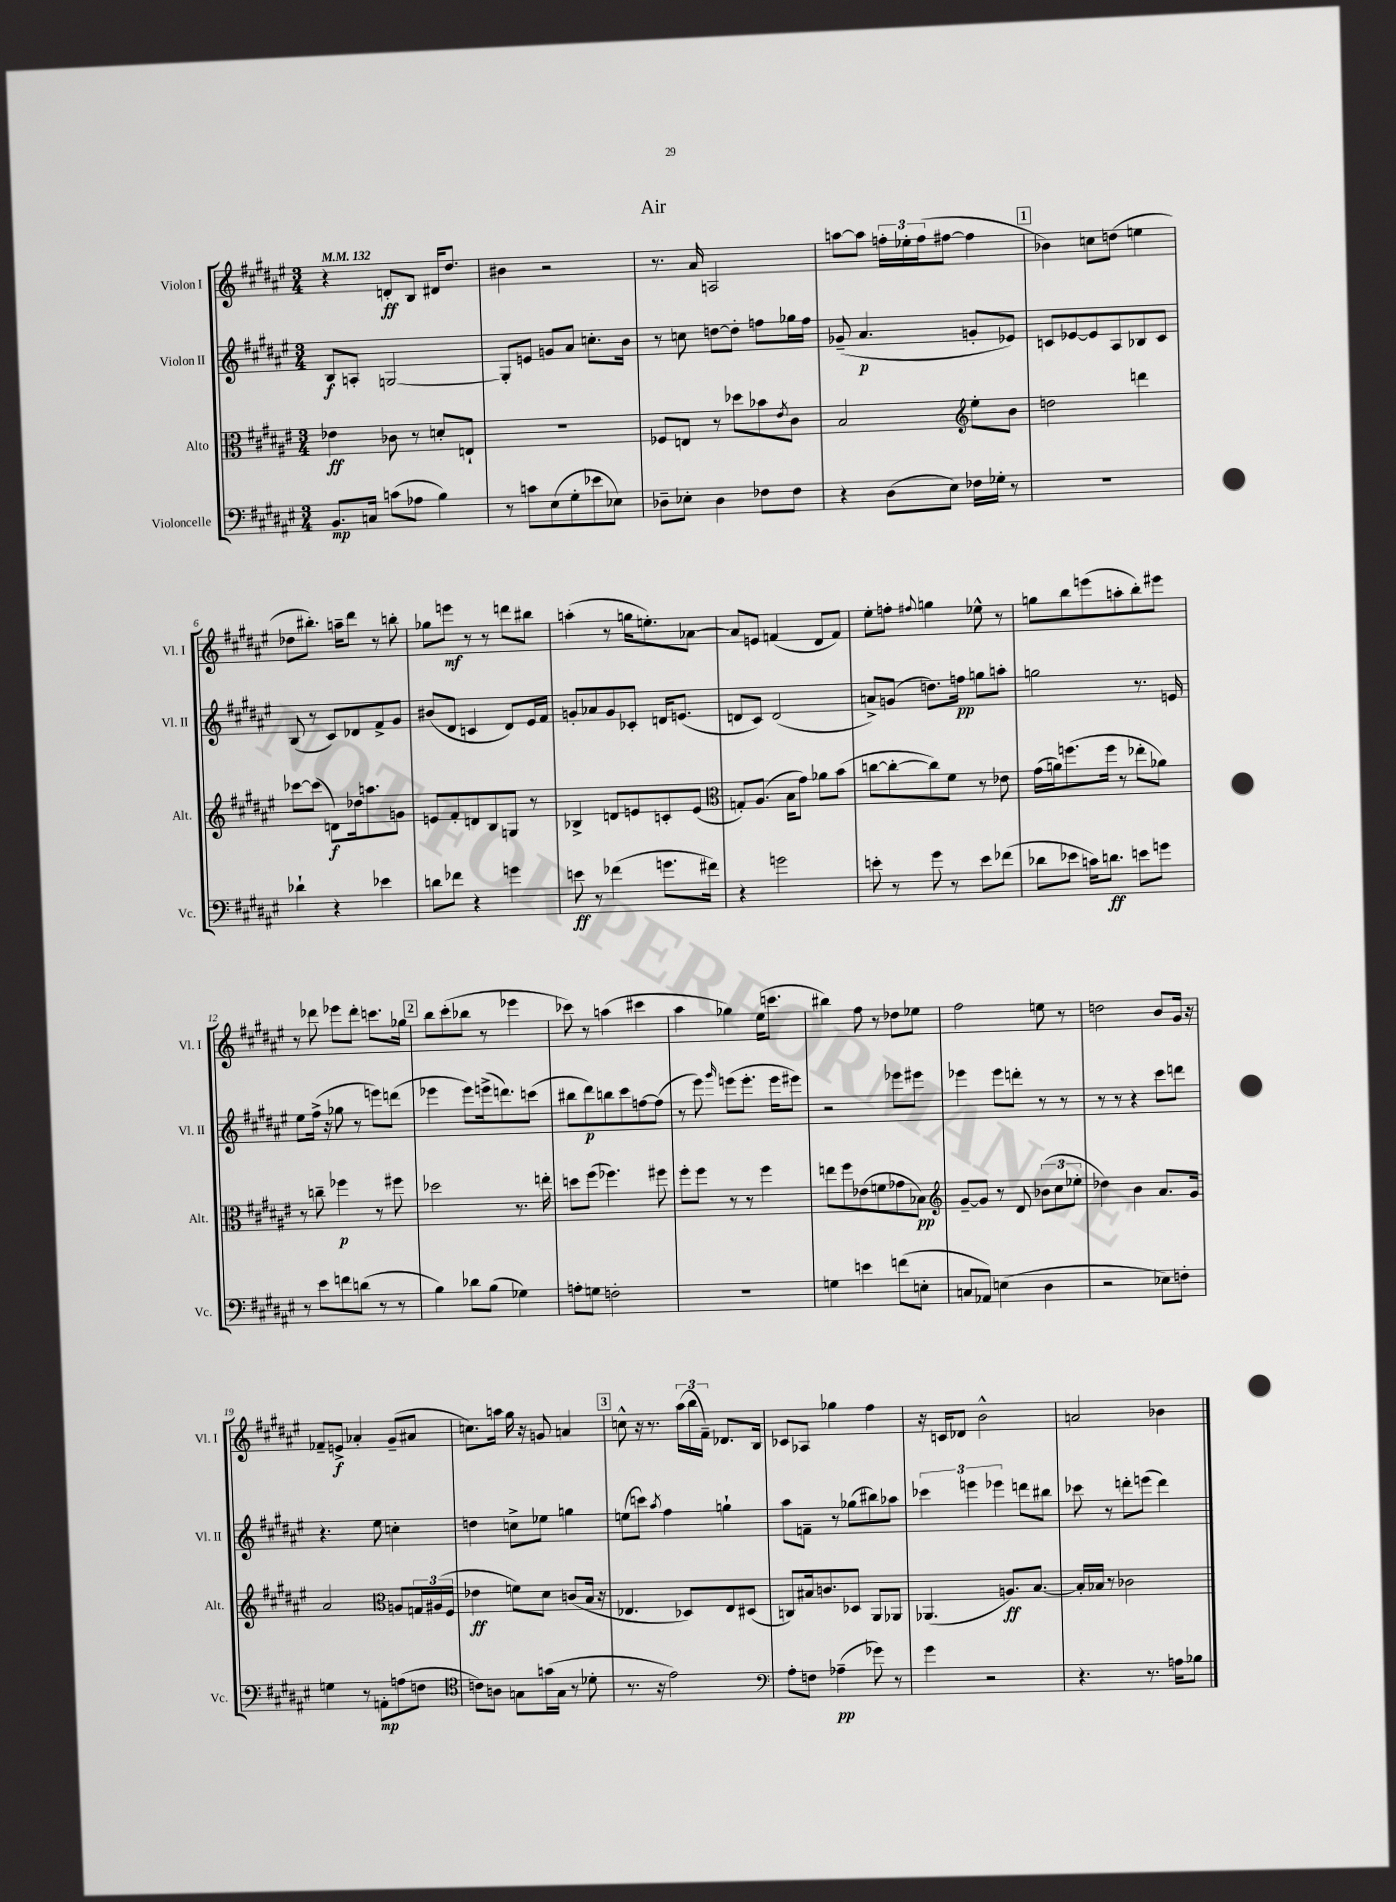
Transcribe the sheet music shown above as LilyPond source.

\header { title = "Air" }
<<
\new StaffGroup <<
\new Staff = "s0" \with { instrumentName = "Violon I" shortInstrumentName = "Vl. I" } {
    \clef treble \key fis \major \numericTimeSignature \time 3/4 \tempo 4 = 132
    r4 d'8-.\ff b8 dis'16 dis''8. |
    bis'4 r2 |
    r8. ais'16 a2 |
    a''8~ a''8 \tuplet 3/2 { f''16-. ees''16-. f''16( } fis''8~ fis''4 |
    \mark \markup { \box "1" } bes'4) c''8 d''8( e''4 |
    des''8 bis''8.-.) a''16-- dis'''8 r8 b''8-. |
    ges''8 e'''8\mf r8 r8 d'''8 bis''8 |
    a''4-.( r8 g''16 e''8.-.) aes'8~ |
    aes'8 e'8 f'4( dis'8 f'8) |
    eis''8-. f''8-. \appoggiatura { fis''8 } g''4 ees''8-^ r8 |
    g''8 b''8 e'''8( a''8-. b''8-.) eis'''8 |
    r8 des'''8 ees'''8 des'''8-. c'''8. ges''16 |
    \mark \markup { \box "2" } b''8 cis'''8-.( bes''8 r8 ees'''4 |
    ces'''8) r8 a''4( cis'''4 |
    ais''4 ges''4) eis''16( c'''8. |
    bis''4) fis''8 r8 des''8 ees''8 |
    fis''2 e''8 r8 |
    d''2 b'8 gis'16 r16 |
    fes'8-- e'8->\f aes'4-. gis'8--( ais'8 |
    c''8.) a''16 gis''16 r16 g'8 a'4 |
    \mark \markup { \box "3" } c''8-^ r16 r8. \tuplet 3/2 { ais''16( b''16 fis'16--) } des'8. b16 |
    ces'8 aes8 ges''4 fis''4 |
    r16 c'16 des'8 b'2-^ |
    a'2 bes'4 \bar "|." |
}
\new Staff = "s1" \with { instrumentName = "Violon II" shortInstrumentName = "Vl. II" } {
    \clef treble \key fis \major \numericTimeSignature \time 3/4
    b8\f a8-. g2~ |
    g8-. e'8 g'8 ais'8 c''8.-. b'16 |
    r8 c''8 d''8~ d''8-. f''8 ges''16 f''16 |
    ges'8--( ais'4.\p g'8-. ees'8) |
    \mark \markup { \box "1" } c'8 ees'8~ ees'8 ais8 bes8 c'8 |
    b8( r8 cis'8) des'8 fis'8-> gis'8 |
    bis'8( dis'8 c'4 dis'8) eis'16 fis'16 |
    g'8-. aes'8 g'8 ces'8-. d'16 e'8.( |
    d'8 cis'8) d'2( |
    a'8->) g'8( d''8.) f''16\pp g''8 a''8-. |
    g''2 r8. e'16 |
    eis''8 fis''16->( r16 ges''8 r8 e'''8) d'''8( |
    \mark \markup { \box "2" } ees'''4 ees'''8) e'''16->( d'''8.) c'''8( |
    bis''8 dis'''8\p) b''8 cis'''8 f''8~ f''8( |
    r8 eis'''8) \grace { gis'''16 } e'''8( e'''8.-. e'''16 eis'''8) |
    r2 ees'''8 eis'''8 |
    ees'''4 ees'''8 d'''8-. r8 r8 |
    r8 r8 r4 cis'''8 d'''8 |
    r4. eis''8 c''4-. |
    d''4 c''8-> ees''8 g''4 |
    \mark \markup { \box "3" } e''8( c'''8) \acciaccatura { ais''8 } fis''4 g''4-! |
    ais''8 f'8-- r8 ges''8( bis''8) aes''8 |
    \tuplet 3/2 { ces'''4 e'''4 ees'''4 } d'''8 bis''8 |
    ces'''8 r8 d'''8-. e'''8( d'''4) \bar "|." |
}
\new Staff = "s2" \with { instrumentName = "Alto" shortInstrumentName = "Alt." } {
    \clef alto \key fis \major \numericTimeSignature \time 3/4
    ees'4\ff ces'8 r8 d'8-. e8-! |
    R2. |
    fes8 e8 r8 des''8 bes'8 \acciaccatura { eis'8 } cis'8 |
    b2 \clef treble eis''8-. b'8 |
    \mark \markup { \box "1" } d''2 d'''4 |
    ces'''8~ ces'''8( d'8\f) des''16 a''8. g'8 |
    e'8 fis'8-. d'8 b8 g8 r8 |
    bes4-> d'8 e'8 c'8-. e'8( |
    \clef alto g8-.) ais8.( b16 gis'8) aes'8 b'8( |
    c''8~ c''8~-. c''8) fis'8 r8 ees'8 |
    gis'16( a'16) f''8.( f''16 r8 ees''8-. aes'8) |
    r8 c''8-- fes''4\p r8 fis''8 |
    \mark \markup { \box "2" } des''2 r8. e''16-. |
    d''8 fis''8( fes''4.) fis''8 |
    fis''8-. fis''8 r8 r8 fis''4 |
    e''8 fis''8 ees'8( f'8 ges'8 bes8\pp) |
    \clef treble gis'8~-- gis'8 r8 dis'8 \tuplet 3/2 { bes'8( cis''8 ees''8-. } |
    des''4) b'4 ais'8. gis'16 |
    ais'2 \clef alto a8 \tuplet 3/2 { g16 ais16( fis16 } |
    ees'4\ff f'8) dis'8 c'8( b16 r16 |
    \mark \markup { \box "3" } ees4. des8) ees8 dis8( |
    c8) bis16 c'8. des8 ais,8 aes,8 |
    aes,4.( a8.\ff) b8.~ |
    b16-. bes16 r8 ces'2 \bar "|." |
}
\new Staff = "s3" \with { instrumentName = "Violoncelle" shortInstrumentName = "Vc." } {
    \clef bass \key fis \major \numericTimeSignature \time 3/4
    b,8.\mp c16 c'8( aes8 b4) |
    r8 c'8 eis8( gis8-. ees'8 ees8) |
    des8-- ees8-. des4 fes8 fes8 |
    r4 dis8( eis8) fes16 ges16-. r8 |
    \mark \markup { \box "1" } R2. |
    des'4-! r4 ees'4 |
    d'8 fes'8 r4 g'4 |
    e'8\ff r8 fes'4( g'8. fis'16) |
    r4 g'2 |
    e'8-. r8 gis'8 r8 e'8 fes'8( |
    des'8 ees'8 c'16) d'8.\ff e'8 g'8 |
    r8 eis'8 f'8 d'8( r8 r8 |
    \mark \markup { \box "2" } b4) des'8 b8( ges4) |
    a8-. g8 f2-. |
    R2. |
    g4 e'4 f'8( e8-. |
    c8 aes,8) e4( dis4 |
    r2 ees8) f8-. |
    g4 r8 a,8-.\mp a8( f8 |
    \clef tenor c'8) a8 g8 g'16( g16 r8 des'8-. |
    \mark \markup { \box "3" } r8. r16 eis'2) |
    \clef bass ais8-. f8 aes4--\pp( ges'8) r8 |
    gis'4 r2 |
    r4. r8. a16 bes8 \bar "|." |
}
>>
>>
